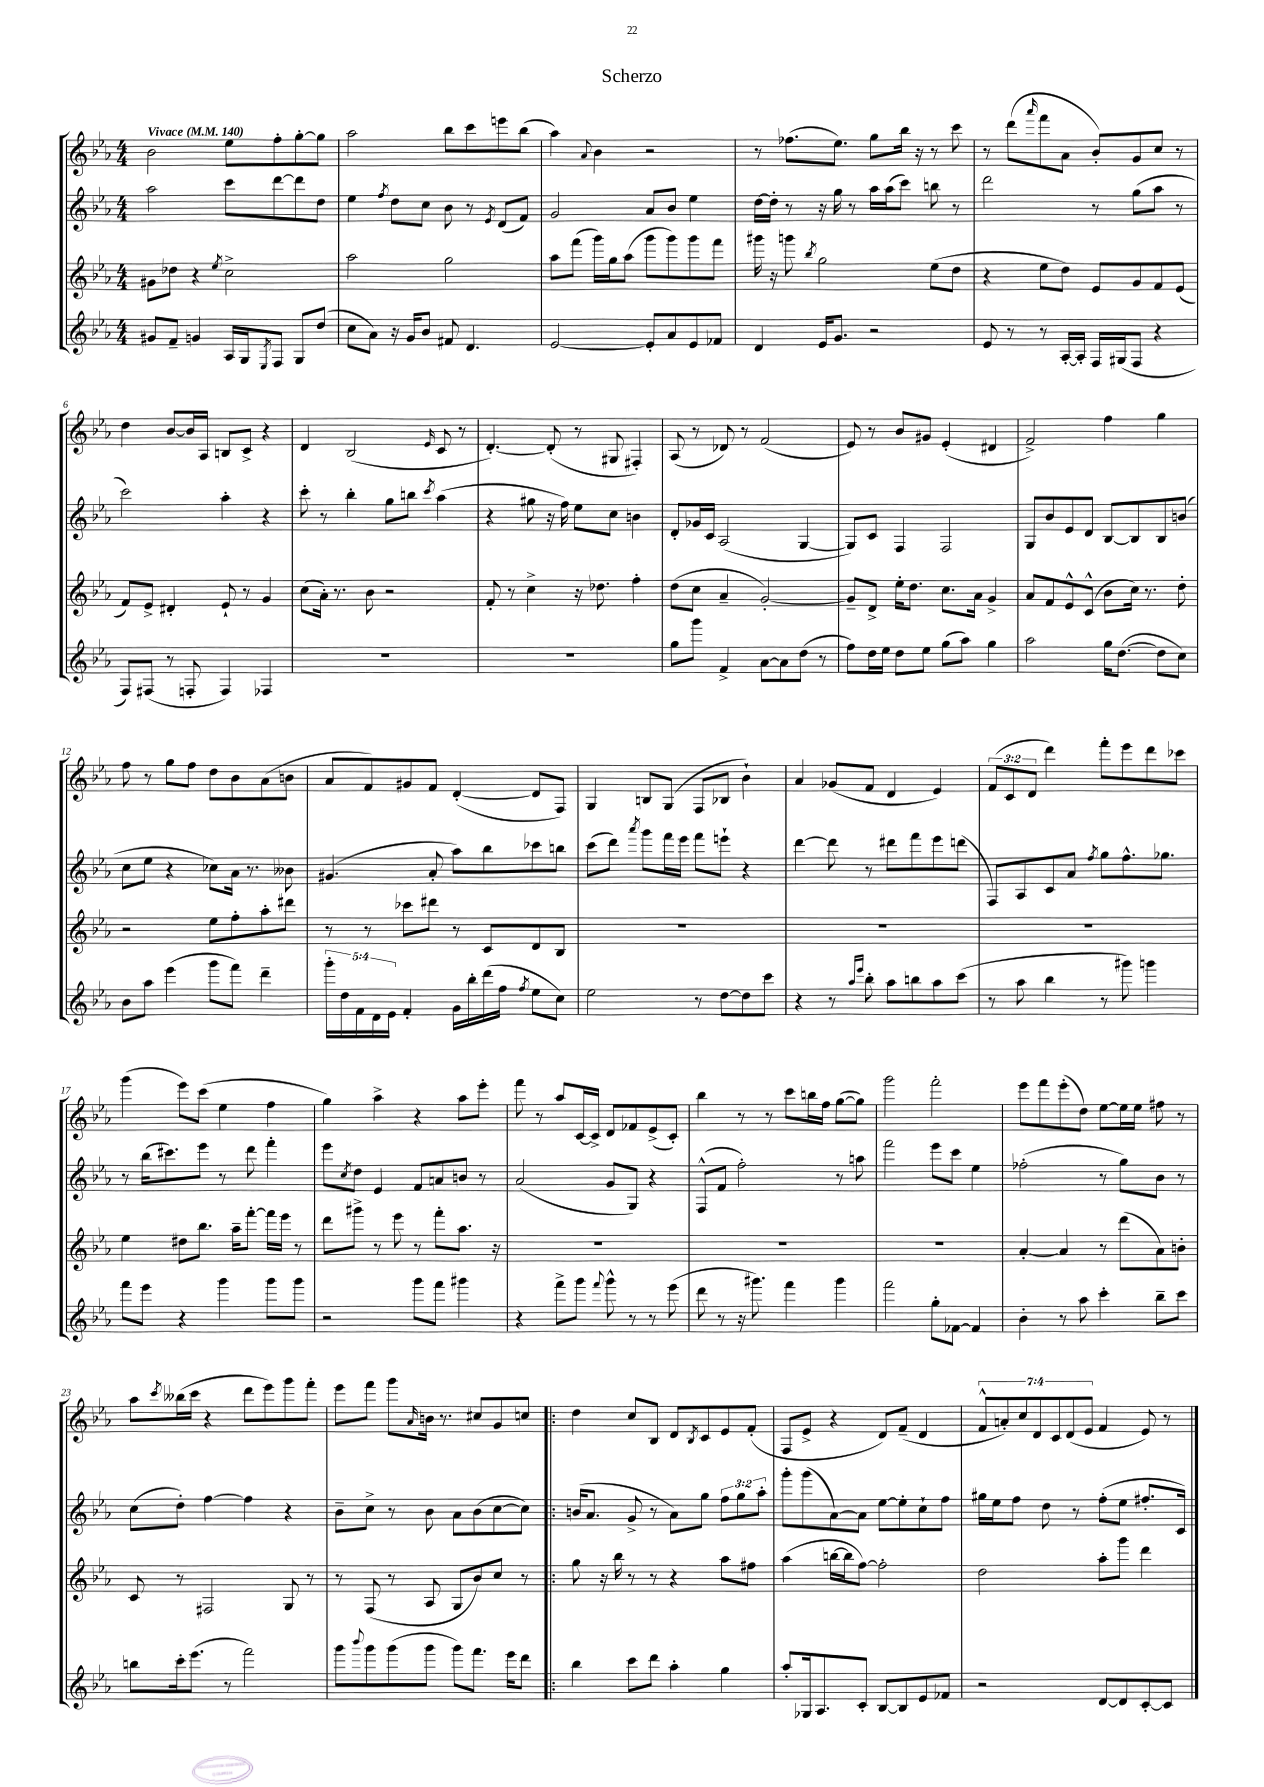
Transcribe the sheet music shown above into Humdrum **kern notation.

**kern	**kern	**kern	**kern
*staff4	*staff3	*staff2	*staff1
*clefG2	*clefG2	*clefG2	*clefG2
*k[b-e-a-]	*k[b-e-a-]	*k[b-e-a-]	*k[b-e-a-]
*M4/4	*M4/4	*M4/4	*M4/4
*MM140	*MM140	*MM140	*MM140
8g#/L	8g#\L	2aa-\	2b-\
8f~/J	8dd-\J	.	.
4g/	4r	.	.
.	8qee-/	.	.
16A-/LL	2cc^\	8ccc\L	8ee-\L
16G/J	.	.	.
8qE-/	.	.	.
8F/J	.	[8ddd\	8ff'\
8G/L	.	8ddd\]	[8gg'\
(8dd/J	.	8dd\J	8gg\]J
=	=	=	=
8cc\L	2aa-\	4ee-\	2aa-\
8a-\J)	.	.	.
.	.	8qff/	.
16r	.	8dd\L	.
16g/LK	.	.	.
8b-/J	.	8cc\J	.
8f#/	2gg\	8b-\	8bb-\L
4.d/	.	8r	8ccc\
.	.	8qe-/	.
.	.	(8d/L	8eee\
.	.	8f/J)	(8bb-\J
=	=	=	=
[2e-/	8aa-\L	2g/	4aa-\)
.	(8fff\J	.	.
.	.	.	8qqa-/
.	16ggg\LL)	.	4b-\
.	16gg\J	.	.
.	(8aa-\J	.	.
8e-'/]L	8ggg\L	8a-/L	2r
8a-/	8ggg\)	8b-/J	.
8e-/	8ggg\	4ee-\	.
8f-/J	8fff\J	.	.
=	=	=	=
4d/	16ggg#\	[16dd\LL	8r
.	16r	16dd'\]JJ	.
.	8ggg\	8r	(8.ff-\L
.	8qbb-/	.	.
16e-/LK	2gg\	16r	.
8.g/J	.	16gg\	8.ee-\J)
.	.	8r	.
2r	.	16aa-\LL	8gg\L
.	.	(16aa-\J	.
.	.	8ccc\J)	16bb-\Jk
.	.	.	16r
.	(8ee-\L	8bb\	8r
.	8dd\J	8r	8ccc\
=	=	=	=
8e-/	4r	2ddd\	8r
8r	.	.	(8ddd\L
.	.	.	16qqaaa-/
8r	8ee-\L	.	8fff\
[16A-'/LL	8dd\J)	.	8a-\J
16A-'/]JJ	.	.	.
16F/LL	8e-/L	8r	8b-'/L)
(16G#/J	.	.	.
8F/J	8g/	(8gg\L	8g/
4r	8f/	8aa-\J	8cc/J
.	(8e-/J	8r	8r
=	=	=	=
8F/L)	8f/L)	2ccc\)	4dd\
(8F#/J	8e-^/J	.	.
8r	4d#'/	.	[8b-/L
8F'/	.	.	16b-/]L
.	.	.	16A-/JJ
4F/)	8e-`/	4aa-'\	8B/L
.	8r	.	8c^/J
4F-/	4g/	4r	4r
=	=	=	=
1r	(8cc\L	8ccc'\	4d/
.	16a-'\Jk)	8r	.
.	8.r	.	.
.	.	4bb-'\	(2B-/
.	8b-\	.	.
.	2r	8gg\L	.
.	.	8bb\J	.
.	.	8qccc/	16qqe-/
.	.	(4aa-\	8c/
.	.	.	8r
=	=	=	=
1r	8f'/	4r	[4.d'/)
.	8r	.	.
.	4cc^\	8gg#\	.
.	.	16r	(8d'/]
.	.	16ff\)	.
.	16r	8ee-\L	8r
.	8.dd-\	.	.
.	.	8cc\J	8G#/
.	4ff'\	4b\	4F#'/)
=	=	=	=
8gg\L	(8dd\L	8d'/L	(8A-/
8ggg\J	8cc\J	16g-/L	8r
.	.	16c/JJ	.
4f^/	4a-~/	(2A-/	8d-/)
.	.	.	8r
[8a-\L	[2g'/)	.	(2f/
8a-\]	.	.	.
(8dd\J	.	[4G/	.
8r	.	.	.
=	=	=	=
8ff\L)	8g~/]L	8G/]L)	8e-/)
16dd\L	8d^/J	8c/J	8r
16ee-\JJ	.	.	.
8dd\L	16ee-'\LK	4F/	8b-/L
.	8.dd\J	.	.
8ee-\J	.	.	8g#/J
(8gg\L	8.cc\L	2F/	(4e-'/
8aa-\J)	.	.	.
.	16a-\Jk	.	.
4gg\	4g^/	.	4d#/
=	=	=	=
2aa-\	8a-/L	8G/L	2f^/)
.	8f/	8b-/	.
.	8e-^^/	8e-/	.
.	(8c^^/J	8d/J	.
16gg\LK	8b-\L	[8B-/L	4ff\
([8.dd\J	.	.	.
.	16cc\Jk)	8B-/]	.
.	8.r	.	.
8dd\]L	.	8B-/	4gg\
8cc\J)	8dd'\	(8b/J	.
=	=	=	=
8b-\L	2r	8cc\L	8ff\
8aa-\J	.	8ee-\J	8r
(4eee-\	.	4r	8gg\L
.	.	.	8ff\J
8ggg\L	8ee-\L	8cc-\L)	8dd\L
8fff\J)	8ff'\	16a-\Jk	8b-\
.	.	8.r	.
4ddd~\	8aa-'\	.	(8a-\
.	8ddd#\J	8b--\	8b\J
=	=	=	=
20ggg'\LL	8r	(4.g#/	8a-/L
20dd\	.	.	.
20f\	.	.	.
.	8r	.	8f/)
20d\	.	.	.
20e-\JJ	.	.	.
4f'/	8ccc-\L	.	8g#/
.	8ddd#\J	8a-'/	8f/J
16g\LL	8r	8aa-\L)	([4d'/
16bb-'\	.	.	.
(16ddd\	8c/L	8bb-\	.
16ff\JJ	.	.	.
8qff/	.	.	.
8ee-\L	8d/	8ccc-\	8d/]L
8cc\J)	8B-/J	8bb\J	8F/J)
=	=	=	=
2ee-\	1r	(8ccc\L	4G/
.	.	8ddd\J)	.
.	.	8qaaa-/	.
.	.	8ggg\L	8B/L
.	.	16fff\L	(8G/J
.	.	16eee-\JJ	.
8r	.	8fff\L	8F/L
[8dd\L	.	8eee`\J	8B-/J
8dd\]	.	4r	4b-`\)
8ccc\J	.	.	.
=	=	=	=
4r	1r	[4ddd\	4a-/
8r	.	8ddd\]	(8g-/L
16qqaa-/LL	.	.	.
16qqeee-/JJ	.	.	.
8bb-'\	.	8r	8f/J
8aa-\L	.	8ddd#\L	4d/
8bb\	.	8fff\	.
8aa-\	.	8eee-\	4e-/)
(8ccc\J	.	(8ddd\J	.
=	=	=	=
8r	1r	8F/L)	(12f/L
.	.	.	12c/
8aa-\	.	8A-/	.
.	.	.	12d/J
4bb-\	.	8c/	4ddd\)
.	.	8a-/J	.
.	.	8qff/	.
8r	.	8gg\L	8fff'\L
8ggg#\)	.	8.ff^^\	8eee-\
4ggg\	.	.	8ddd\
.	.	8.gg-\J	.
.	.	.	8ccc-\J
=	=	=	=
8fff\L	4ee-\	8r	(4ggg\
8eee-\J	.	(16bb-\LK	.
.	.	8.ccc#\)	.
4r	8dd#\L	.	8eee-\L)
.	8.bb-\J	8eee-\J	(8ccc\J
4ggg\	.	8r	4ee-\
.	16aa-~\LK	.	.
.	[8fff'\J	8ddd\	.
8ggg\L	16fff\]LL	4fff'\	4ff\
.	16eee-\JJ	.	.
8ggg\J	8r	.	.
=	=	=	=
2r	8ddd\L	8eee-\L	4gg\)
.	.	8qcc/	.
.	8ggg#^\J	8dd\J	.
.	8r	4e-/	4aa-^\
.	8eee-\	.	.
8ggg\L	8r	8f/L	4r
8fff\J	8fff'\L	8a/	.
4ggg#\	8.aa-\J	8b/J	8aa-\L
.	.	8r	8eee-'\J
.	16r	.	.
=	=	=	=
4r	1r	(2a-/	8fff\
.	.	.	8r
8fff^\L	.	.	8aa-/L
8ggg\J	.	.	[16c/L
.	.	.	16c^/]JJ
8qqfff/	.	.	.
8ggg^^\	.	8g/L	8d/L
8r	.	8G/J)	8f-/
8r	.	4r	(8e-^/
(8eee-\	.	.	8c'/J)
=	=	=	=
8ddd\	1r	(8F^^/L	4bb-\
8r	.	8f/J	.
16r	.	2ff'\)	8r
8.ggg#\)	.	.	.
.	.	.	8r
4fff\	.	.	8ccc\L
.	.	.	16bb\L
.	.	.	16ff\JJ
4ggg#\	.	8r	([8gg\L
.	.	8aa\	8gg\]J)
=	=	=	=
2fff\	1r	2fff\	2ggg\
8gg'\L	.	8eee-\L	2fff'\
[8f-\J	.	8ccc\J	.
4f-/]	.	4ee-\	.
=	=	=	=
4b-'\	[4a-'/	(2ff-'\	8eee-\L
.	.	.	8fff\
8r	4a-/]	.	(8eee-'\
8aa-\	.	.	8dd\J)
4ccc'\	8r	8r	[8ee-\L
.	(8ddd\L	8gg\L)	16ee-\]L
.	.	.	16ee-\JJ
8bb-~\L	8a-\)	8b-\J	8ff#\
8ccc\J	8b'\J	8r	8r
=	=	=	=
8bb\L	8c/	(8cc\L	8aa-\L
.	.	.	8qccc/
16ccc'\k	8r	8dd'\J)	(16bb--\L
(8.eee-\J	.	.	16ccc\JJ
.	2F#/	[4ff\	4r
8r	.	.	.
2fff\)	.	4ff\]	8ddd\L
.	.	.	8eee-\)
.	8G/	4r	8ggg\
.	8r	.	8fff'\J
=	=	=	=
8ggg\L	8r	8b-~\L	8eee-\L
8qqbbb-/	.	.	.
8ggg\	(8F/	8cc^\J	8fff\J
(8ggg\	8r	8r	8ggg\L
.	.	.	16qqa-/
8ggg\J	8A-/	8b-\	16b\Jk
.	.	.	8.r
8ggg\L)	8G/L	8a-\L	.
8.fff\J	8b-/)	(8b-\	8cc#/L
.	8cc/J	[8cc\	8g/
16eee-\LK	.	.	.
8ddd\J	8r	8cc\]J)	8cc/J
=!|:	=!|:	=!|:	=!|:
4bb-\	8gg\	(16b/LK	4dd\
.	.	8.a-/J	.
.	16r	.	.
.	16bb-\	.	.
8ccc\L	8r	8g^/	8cc/L
8ddd\J	8r	8r	8B-/J
4aa-'\	4r	8a-\L)	8d/L
.	.	.	8qB-/
.	.	8gg\J	8c/
4gg\	8aa-\L	12ff\L	8e-/
.	.	12gg\	.
.	8ff#\J	.	(8f'/J
.	.	12aa-'\J	.
=	=	=	=
8aa-'/L	(4aa-\	8ggg'\L	8F/L
16G-/k	.	(8ggg\	8e-^/J
8.A-/	.	.	.
.	[16bb\LL	[8a-\)	4r
.	16bb\]J	.	.
8c'/J	[8ff\J)	8a-\]J	.
[8B-/L	2ff'\]	[8ee-\L	8d/L)
8B-/]	.	8ee-'\]	(8f~/J
8e-/	.	8cc`\	4d/
8f-/J	.	8ff\J	.
=	=	=	=
2r	2dd\	16gg#\LL	14f^^/L
.	.	16ee-\J	.
.	.	.	14a'/)
.	.	8ff\J	.
.	.	.	14cc/
.	.	.	14d/
.	.	8dd\	.
.	.	.	14c/
.	.	.	(14d/
.	.	8r	.
.	.	.	14e-/J
[8d/L	8aa-'\L	(8ff'\L	4f/
8d/]	8ggg\J	8ee-\J	.
[8c'/	4ddd\	8.ff#'/L	8e-/)
8c/]J	.	.	8r
.	.	16c/Jk)	.
==	==	==	==
*-	*-	*-	*-
